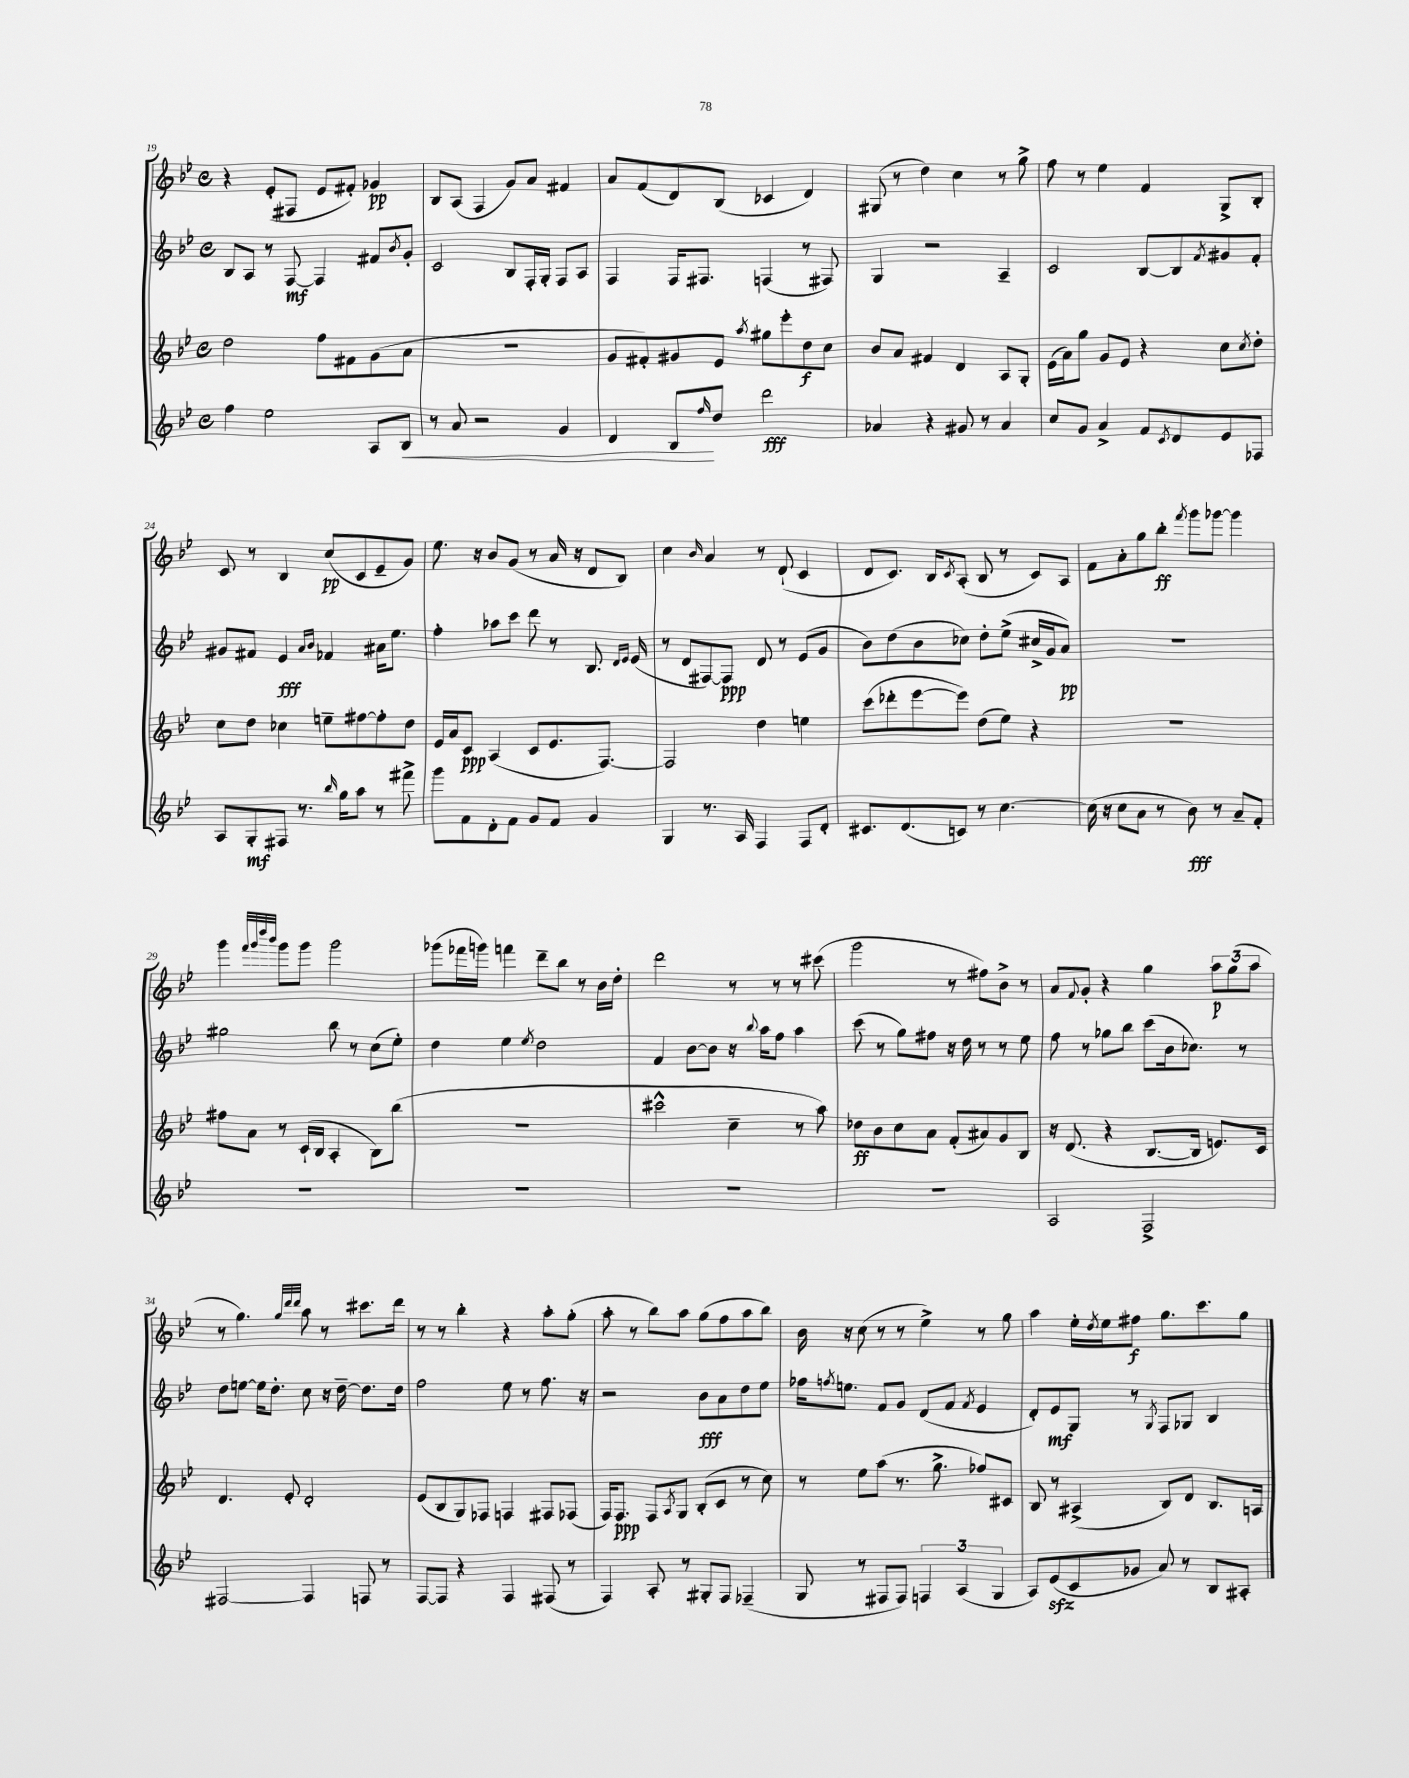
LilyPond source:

<<
\new StaffGroup <<
\new Staff = "s0" {
    \clef treble \key bes \major \defaultTimeSignature \time 4/4
    r4 ees'8-.( fis8 ees'8 fis'8-.) ges'4\pp |
    bes8 a8( f4 g'8) a'8 fis'4 |
    a'8 f'8( d'8) bes8( ces'4 d'4) |
    gis8( r8 d''4) c''4 r8 g''8-> |
    f''8 r8 ees''4 f'4 g8-> bes8-. |
    c'8 r8 bes4 c''8\pp( c'8 ees'8-- g'8) |
    ees''8. r16 bes'8 g'8( r8 a'16 r16 d'8 bes8) |
    c''4 \grace { bes'16 } a'4 r8 d'8-!( c'4 |
    d'8 c'8.) bes16 \acciaccatura { c'8 } a8-.( bes8 r8 c'8) a8 |
    f'8 a'8-. g''8 bes''8-.\ff \acciaccatura { f'''8 } g'''8 ges'''8~ ges'''4 |
    g'''4 \grace { f'''32 g'''32 d''''32 bes'''32 } g'''8 g'''8 g'''2 |
    ges'''8( fes'''16 g'''16) f'''4 d'''8-- bes''8 r8 bes'16 d''16-. |
    d'''2 r8 r8 r8 cis'''8( |
    g'''2 r8 fis''8) bes'8-> r8 |
    a'8 \appoggiatura { f'8 } g'8-. r4 g''4 \tuplet 3/2 { a''8\p g''8( a''8 } |
    r8 g''4.) \grace { g''32 d'''32 d'''32 } a''8 r8 cis'''8. d'''16 |
    r8 r8 bes''4-. r4 a''8-. g''8-.( |
    a''8-. r8 bes''8) a''8 g''8( f''8 a''8 bes''8) |
    bes'16 r16 c''8( r8 r8 ees''4->) r8 g''8 |
    a''4 ees''16-. \acciaccatura { d''8 } ees''16 fis''8\f g''8. c'''8. g''8 \bar "|." |
}
\new Staff = "s1" {
    \clef treble \key bes \major \defaultTimeSignature \time 4/4
    bes8 a8 r8 f8~\mf f4 fis'8 \acciaccatura { bes'8 } g'8-. |
    c'2 bes8 f16-. g16-. f8 a8 |
    f4 f16 fis8. f4( r8 fis8) |
    g4 r2 a4-- |
    c'2 bes8~ bes8 \acciaccatura { f'8 } gis'8 f'8-. |
    gis'8 fis'8 ees'4\fff \grace { a'16 bes'16 } fes'4 ais'16 ees''8. |
    f''4-. aes''8 c'''8 d'''8 r8 bes8. \grace { d'16 ees'16 } ees'16( |
    r8 d'8 fis8~) fis8\ppp d'8 r8 ees'8( g'8 |
    bes'8) d''8( bes'8 ces''8) d''8-. ees''8->( cis''16-> g'16 a'8\pp) |
    R1 |
    gis''2 bes''8 r8 c''8( ees''8-.) |
    d''4 ees''4 \acciaccatura { ees''8 } d''2 |
    f'4 bes'8~ bes'8 r16 \appoggiatura { bes''8 } a''16 f''8 a''4 |
    c'''8( r8 g''8) fis''8 r16 d''16 r8 r8 ees''8 |
    f''8 r8 ges''8 bes''8 c'''8( bes'16 ces''8.) r8 |
    d''8 e''8~ e''16 d''8.-. c''8 r16 d''16~-- d''8. d''16 |
    f''2 ees''8 r8 f''8. r16 |
    r2 bes'8\fff a'8 d''8 ees''8 |
    fes''16 \acciaccatura { f''8 } e''8. f'8 g'8 d'8( f'8 \acciaccatura { f'8 } ees'4 |
    d'8-.) ees'8\mf g8 r8 \acciaccatura { g8 } f8 ges8 bes4 \bar "|." |
}
\new Staff = "s2" {
    \clef treble \key bes \major \defaultTimeSignature \time 4/4
    d''2 f''8 fis'8 g'8( a'8 |
    R1 |
    g'8 fis'8-.) gis'8 ees'8 \acciaccatura { a''8 } gis''8 ees'''8-. d''8\f c''8 |
    bes'8 a'8 fis'4 d'4 a8 g8-. |
    ees'16( a'16) g''8 g'8 ees'8 r4 c''8 \acciaccatura { c''8 } d''8-. |
    c''8 d''8 ces''4 e''8-- fis''8~ fis''8-. d''8 |
    ees'16 a'16 c'8\ppp a4( c'8 ees'8. f8.~) |
    f2 d''4 e''4 |
    c'''8( des'''8-. ees'''8~ ees'''8) d''8( ees''8) r4 |
    R1 |
    fis''8 a'8 r8 c'16-!( bes16 a4-. bes8) bes''8( |
    R1 |
    cis'''2-^ c''4-- r8 a''8) |
    des''8\ff bes'8 c''8 a'8 f'8-.( ais'8) g'8 bes8 |
    r16 d'8.( r4 bes8.~ bes16 e'8.) c'16 |
    d'4. ees'8-. d'2-. |
    ees'8( bes8 g8) fes8 f4 fis8 fes8( |
    f16) f8.\ppp f8 \acciaccatura { a8 } g8 bes8-.( c'8 r8 c''8) |
    r8 ees''8 a''8( r8. g''8.-> fes''8) cis'8 |
    bes8 r8 ais4->( bes8) d'8 bes8. a16 \bar "|." |
}
\new Staff = "s3" {
    \clef treble \key bes \major \defaultTimeSignature \time 4/4
    f''4 ees''2 a8 bes8\< |
    r8 a'8 r2 g'4 |
    d'4 bes8\! \grace { f''16 } d''8 d'''2\fff |
    aes'4 r4 gis'8 r8 aes'4 |
    c''8 g'8 a'4-> f'8 \acciaccatura { c'8 } d'8 ees'8 fes8 |
    a8 g8-.\mf fis8 r8. \grace { bes''16 } g''16 a''8 r8 fis'''8-> |
    g'''8 f'8 d'8-. f'8 g'8 f'8 g'4 |
    g4 r8. a16 f4 f8 d'8-. |
    cis'8. d'8.( c'8) r8 c''4.~ |
    c''16( r16 c''8 a'8 r8 bes'8\fff) r8 a'8-- f'8-. |
    R1 |
    R1 |
    R1 |
    R1 |
    a2 f2-> |
    fis2~ fis4 f8 r8 |
    f8~ f8 r4 f4 fis8( r8 |
    f4) a8-. r8 gis8-. f8 fes4--( |
    g8 r8 fis8 fis8) \tuplet 3/2 { f4 a4( g4 } |
    a8) ees'8\sfz( c'8 ges'8 a'8) r8 bes8 ais8-. \bar "|." |
}
>>
>>
\layout { \context { \Score currentBarNumber = #19 } }
